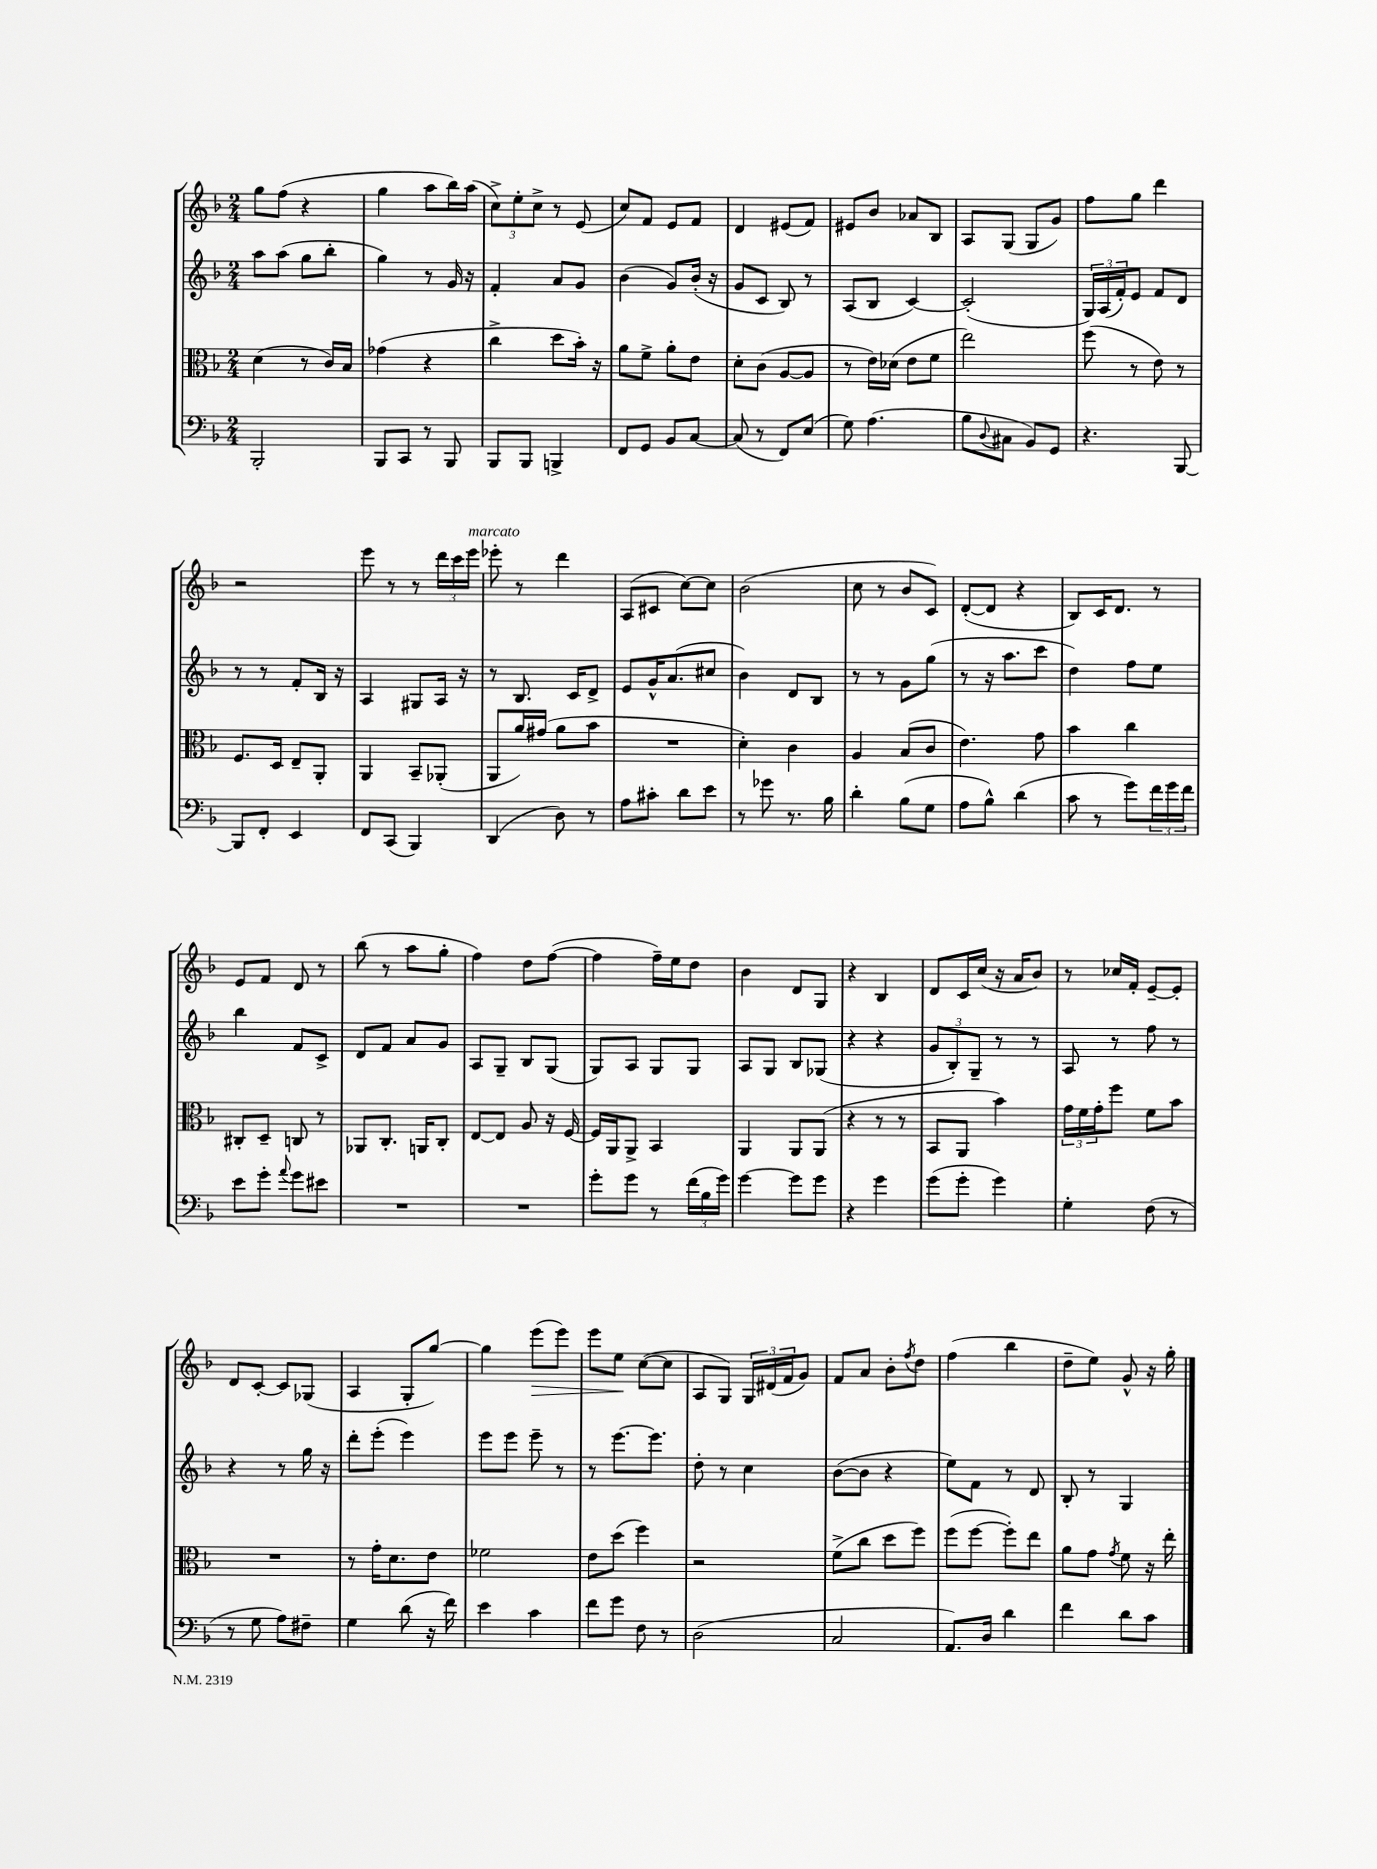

**kern	**kern	**kern	**kern
*staff4	*staff3	*staff2	*staff1
*clefF4	*clefC3	*clefG2	*clefG2
*k[b-]	*k[b-]	*k[b-]	*k[b-]
*M2/4	*M2/4	*M2/4	*M2/4
2BBB-'	(4d	8aa	8gg
.	.	(8aa	(8ff
.	8r	8gg	4r
.	16c)	8bb-'	.
.	16B-	.	.
=	=	=	=
8BBB-	(4g-	4gg)	4gg
8CC	.	.	.
8r	4r	8r	8aa
8BBB-	.	16g	16bb-)
.	.	16r	(16aa
=	=	=	=
8BBB-	4cc^	4f'	12cc^)
.	.	.	12ee'
8BBB-	.	.	.
.	.	.	12cc^
4BBB^	8dd	8a	8r
.	16b-')	8g	(8e
.	16r	.	.
=	=	=	=
8FF	8a	(4b-	8cc)
8GG	8f^	.	8f
8BB-	8a'	8g)	8e
[8C	8e	(16b-'	8f
.	.	16r	.
=	=	=	=
(8C]	8d'	8g	4d
8r	(8c	8c	.
8FF)	[8A	8B-)	(8e#
(8E	8A]	8r	8f)
=	=	=	=
8G)	8r	(8A	8e#
(4.A	16e)	8B-	8b-
.	(16d-	.	.
.	8e	[4c)	8a-
.	8f	.	8B-
=	=	=	=
8B-	2ee)	(2c']	8A
8qqD	.	.	.
8C#	.	.	(8G
8BB-)	.	.	8G
8GG	.	.	8g)
=	=	=	=
4.r	(8ff	24G)	8ff
.	.	(24A	.
.	.	24f')	.
.	8r	8e	8gg
.	8e)	8f	4ddd
[8BBB-	8r	8d	.
=	=	=	=
8BBB-]	8.F	8r	2r
8FF'	.	8r	.
.	16D	.	.
4EE	8E~	8f'	.
.	8AA'	16B-	.
.	.	16r	.
=	=	=	=
8FF	4AA	4A	8eee
(8CC	.	.	8r
4BBB-)	8BB-~	8G#	8r
.	(8AA-'	16A	24ddd
.	.	.	24ccc
.	.	16r	.
.	.	.	24eee
=	=	=	=
(4DD	8AA	8r	8eee-'
.	16a)	8.B-	8r
.	(16g#	.	.
8D)	8a	.	4ddd
.	.	16c	.
8r	8b-	8d^	.
=	=	=	=
8A	2r	8e	(8A
8c#'	.	16g^^	8c#
.	.	(8.a	.
8d	.	.	[8cc)
8e	.	8cc#	8cc]
=	=	=	=
8r	4d')	4b-)	(2b-
8g-	.	.	.
8.r	4c	8d	.
.	.	8B-	.
16B-	.	.	.
=	=	=	=
4d'	4A	8r	8cc
.	.	8r	8r
(8B-	(8B-	8g	8b-
8G	8c	(8gg	8c)
=	=	=	=
8A	4.e)	8r	([8d'
8B-^^)	.	16r	8d]
.	.	8.aa	.
(4d	.	.	4r
.	8g	8ccc	.
=	=	=	=
8c	4b-	4dd)	8B-)
8r	.	.	16c
.	.	.	8.d
8g)	4cc	8ff	.
24f	.	8ee	8r
24g	.	.	.
24f	.	.	.
=	=	=	=
8e	8C#'	4bb-	8e
8g'	8D~	.	8f
8qqa	.	.	.
8g	8C	8f	8d
8e#	8r	8c^	8r
=	=	=	=
2r	8AA-	8d	(8bb-
.	8.C'	8f	8r
.	.	8a	8aa
.	16AA	.	.
.	8C'	8g	8gg'
=	=	=	=
2r	[8E	8A	4ff)
.	8E]	8G~	.
.	8A	8B-	8dd
.	16r	(8G	([8ff
.	[16F	.	.
=	=	=	=
8g'	16F]	8G)	4ff]
.	16AA	.	.
8g	8AA^	8A	.
8r	4BB-	8G	16ff~)
.	.	.	16ee
(24f	.	8G	8dd
24B-	.	.	.
24g)	.	.	.
=	=	=	=
[4g	4AA	8A	4b-
.	.	8G	.
8g]	8AA	8B-	8d
8g	(8AA	(8G-	8G
=	=	=	=
4r	4r	4r	4r
4g	8r	4r	4B-
.	8r	.	.
=	=	=	=
(8g	8BB-	12g	8d
.	.	12B-')	.
8g'	8AA	.	16c
.	.	12G~	.
.	.	.	(16cc
4g)	4b-)	8r	16r
.	.	.	16a
.	.	8r	8b-)
=	=	=	=
4G'	24g	8A	8r
.	24f	.	.
.	24g'	.	.
.	8ff	8r	16cc-
.	.	.	16f'
(8F	8f	8ff	[8e~
8r	8b-	8r	8e']
=	=	=	=
8r	2r	4r	8d
8G	.	.	[8c'
8A)	.	8r	8c]
8F#~	.	16gg	(8G-
.	.	16r	.
=	=	=	=
4G	8r	8ddd'	4A
.	16g'	(8eee'	.
.	8.d	.	.
(8d	.	4eee)	8G'
16r	8e	.	[8gg)
16f)	.	.	.
=	=	=	=
4e	2f-	8eee	4gg]
.	.	8eee	.
4c	.	8eee~	(8eee
.	.	8r	8eee)
=	=	=	=
8f	8e	8r	8eee
8g	(8dd	[8.eee	8ee
8F	4ff)	.	([8cc
.	.	8.eee]	.
8r	.	.	8cc]
=	=	=	=
(2D	2r	8dd'	8A
.	.	8r	8G)
.	.	4cc	24G
.	.	.	(24d#
.	.	.	24f
.	.	.	8g)
=	=	=	=
2C	(8f^	([8b-	8f
.	8cc	8b-]	8a
.	8dd	4r	8b-'
.	.	.	8qff
.	8ff)	.	8dd
=	=	=	=
8.AA)	(8ff	8ee)	(4ff
.	[8ff	8f	.
16D	.	.	.
4d	8ff'])	8r	4bb-
.	8ee	8d	.
=	=	=	=
4f	8a	8B-'	8dd~
.	8g	8r	8ee)
.	8qg	.	.
8d	8f	4G	8g^^
8c	16r	.	16r
.	16ee'	.	16gg'
==	==	==	==
*-	*-	*-	*-
